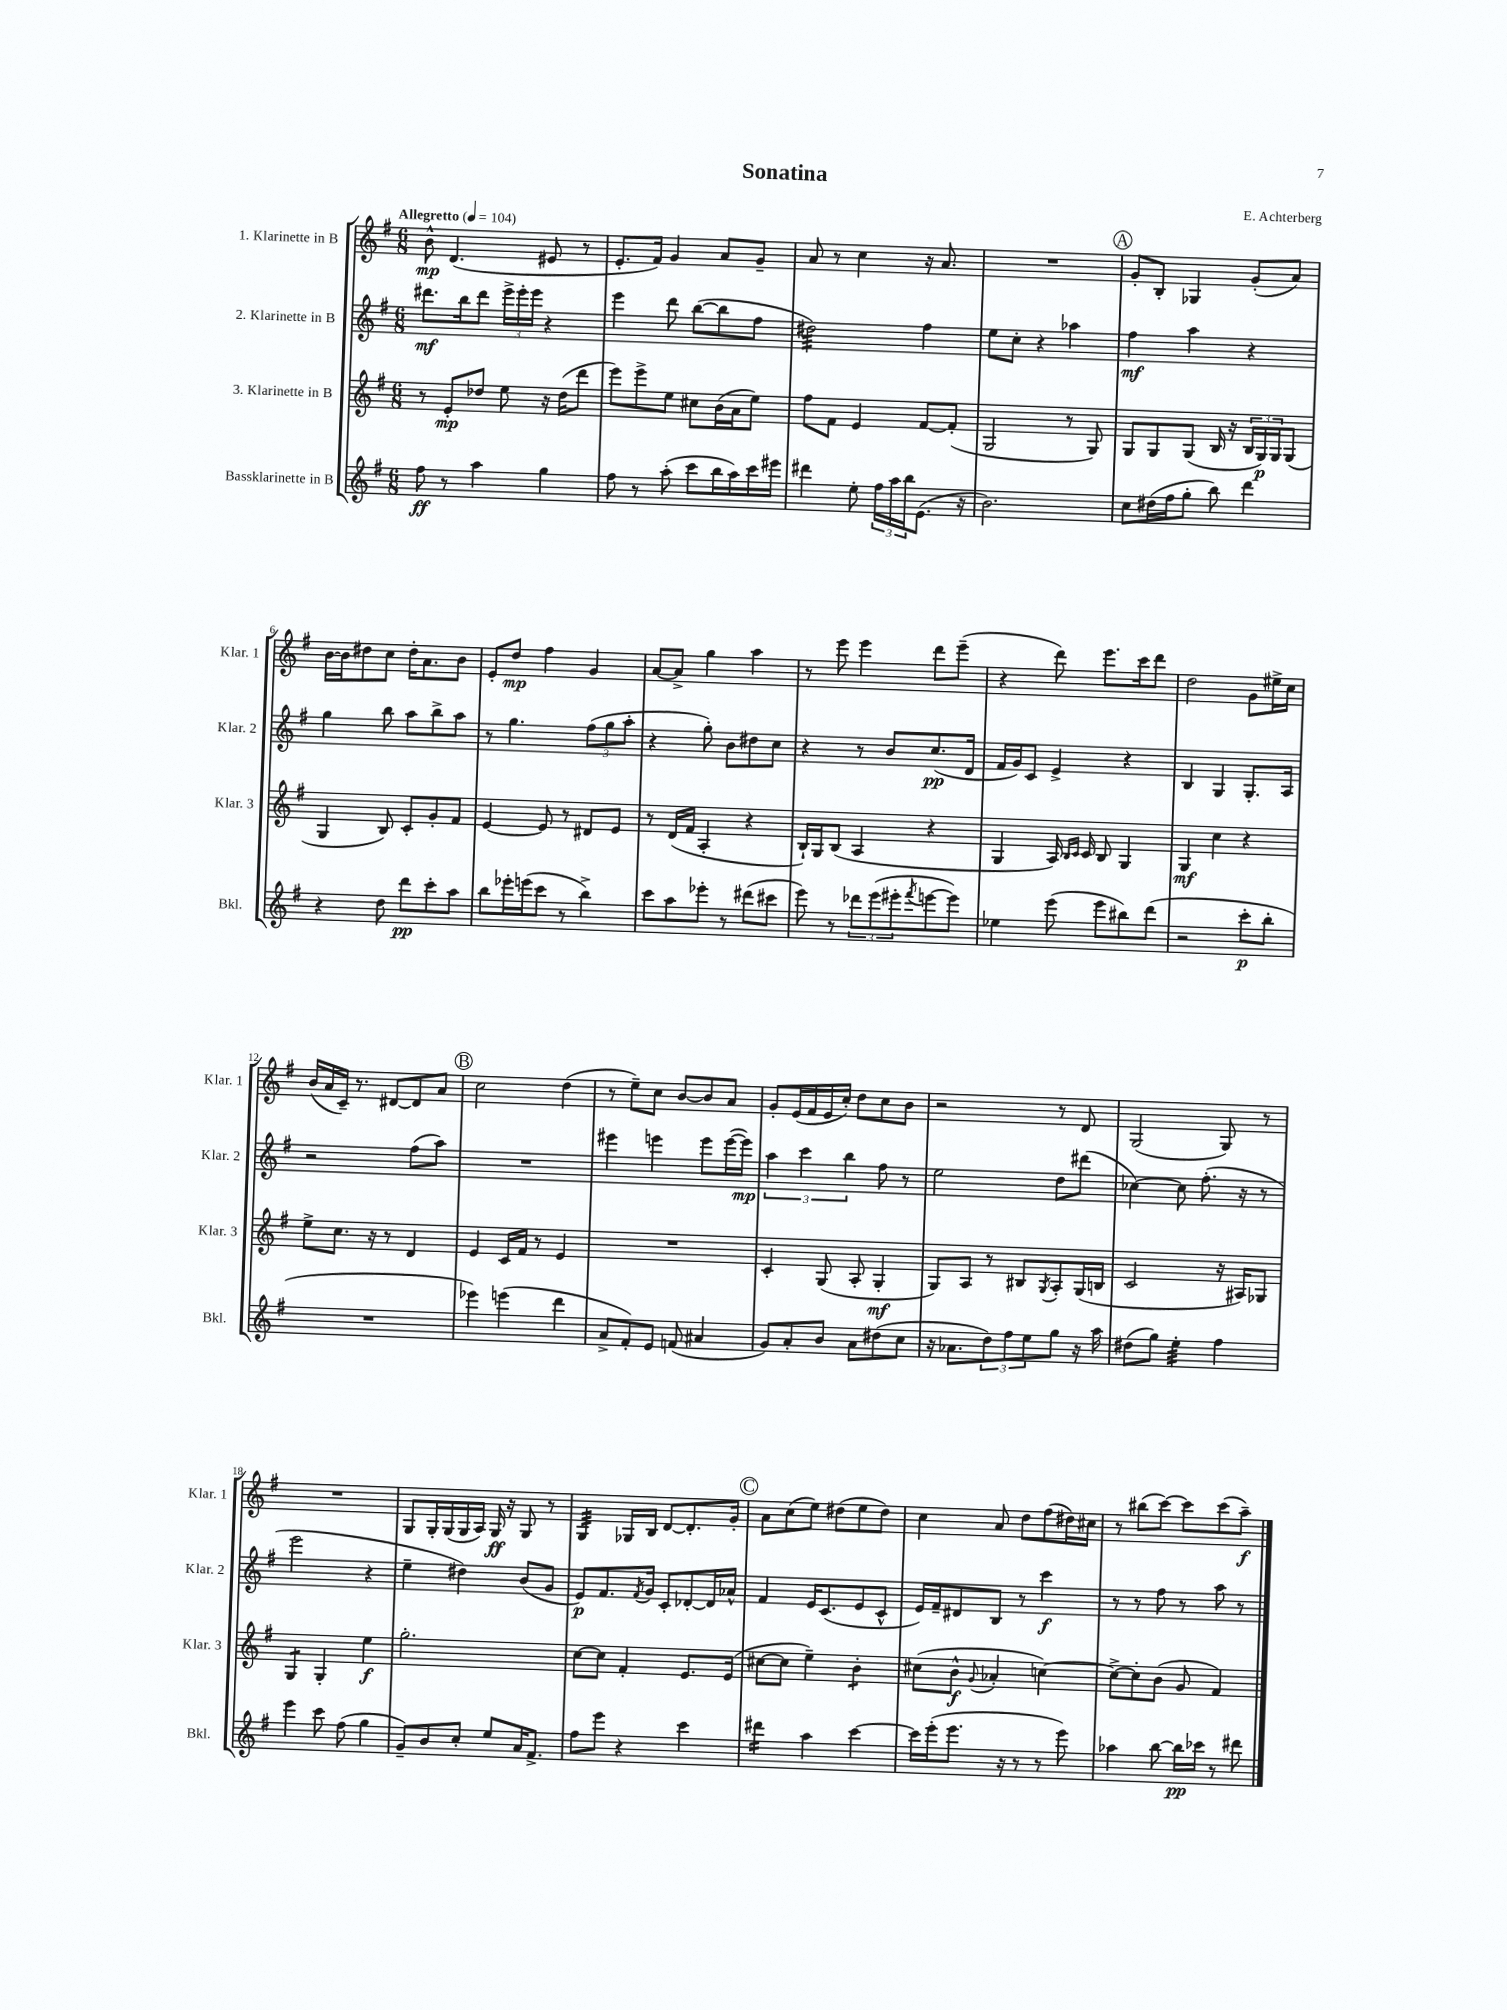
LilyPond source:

\header { title = "Sonatina" composer = "E. Achterberg" }
<<
\new StaffGroup <<
\new Staff = "s0" \with { instrumentName = "1. Klarinette in B" shortInstrumentName = "Klar. 1" } {
    \clef treble \key g \major \numericTimeSignature \time 6/8 \tempo "Allegretto" 4 = 104
    b'8-^\mp d'4.( eis'8 r8 |
    e'8.-. fis'16) g'4 a'8 g'8-- |
    a'8 r8 c''4 r16 a'8. |
    R2. |
    \mark \markup { \circle "A" } g'8-. b8-. ges4 g'8-.( a'8) |
    b'16~ b'16 dis''8 c''8 dis''16-. a'8. b'8 |
    e'8-. d''8\mp fis''4 g'4 |
    a'8~ a'8-> g''4 a''4 |
    r8 e'''8 e'''4 d'''8 e'''8--( |
    r4 d'''8) e'''8. c'''16 d'''8 |
    d''2 g'8 eis''16-> c''16 |
    b'16( a'16 c'16--) r8. dis'8~ dis'8 a'8 |
    \mark \markup { \circle "B" } c''2 d''4( |
    r8 e''8--) c''8 b'8~ b'8 a'8 |
    g'8-. e'16( fis'16 e'16 c''16-.) d''8 c''8 b'8 |
    r2 r8 d'8 |
    g2( g8) r8 |
    R2. |
    g8 g16-. g16( g16 a16) g16\ff r16 g8 r8 |
    g4:32 ges16 b16 d'8~ d'8.-. g'16-. |
    \mark \markup { \circle "C" } a'8 c''8( e''8) dis''8( e''8 dis''8) |
    c''4 a'8 d''8 fis''8( dis''16) cis''16 |
    r8 bis''8( c'''8~) c'''8 c'''8( a''8--\f) \bar "|." |
}
\new Staff = "s1" \with { instrumentName = "2. Klarinette in B" shortInstrumentName = "Klar. 2" } {
    \clef treble \key g \major \numericTimeSignature \time 6/8
    dis'''8.\mf b''16 dis'''8 \tuplet 3/2 { e'''16-> e'''16-. e'''16 } r4 |
    e'''4 d'''8 b''8~( b''8 fis''8 |
    dis''2:32) fis''4 |
    e''8 c''8-. r4 aes''4 |
    \mark \markup { \circle "A" } fis''4\mf a''4 r4 |
    g''4 b''8 a''8 b''8-> a''8 |
    r8 g''4. \tuplet 3/2 { fis''8( g''8 a''8-. } |
    r4 g''8-.) b'8 dis''8 c''8 |
    r4 r8 b'8 c''8.\pp( d'16 |
    fis'16 g'16) c'8 e'4-> r4 |
    b4 g4 g8.-. a16 |
    r2 fis''8( a''8) |
    \mark \markup { \circle "B" } R2. |
    eis'''4 e'''4 e'''8 e'''16~( e'''16\mp) |
    \tuplet 3/2 { a''4 c'''4 b''4 } fis''8 r8 |
    e''2 d''8 dis'''8( |
    ces''4~) ces''8 fis''8.-.( r16 r8 |
    e'''2 r4 |
    e''4-- dis''4) b'8( g'8 |
    e'8\p) fis'8. \acciaccatura { fis'8 } g'16 c'8-. des'8~-. des'16 aes'16-^ |
    \mark \markup { \circle "C" } fis'4 e'16 c'8.( e'8 c'8-^ |
    e'16) fis'16-- dis'8 b8 r8 c'''4\f |
    r8 r8 fis''8 r8 a''8 r8 \bar "|." |
}
\new Staff = "s2" \with { instrumentName = "3. Klarinette in B" shortInstrumentName = "Klar. 3" } {
    \clef treble \key g \major \numericTimeSignature \time 6/8
    r8 e'8-.\mp des''8 e''8 r16 des''16( d'''8 |
    e'''8) e'''8-> e''8 cis''8 b'16( a'16 e''8) |
    fis''8 fis'8 e'4 fis'8~ fis'8-.( |
    g2 r8 g8) |
    \mark \markup { \circle "A" } g8 g8 g8( b16 r16 \tuplet 3/2 { b16 g16\p) g16 } g8( |
    g4 b8) c'8-. g'8-. fis'8 |
    e'4~ e'8 r8 dis'8 e'8 |
    r8 d'16( fis'16 a4-. r4 |
    b16-!) g16 b8( a4 r4 |
    g4 a16) \grace { b16 c'16 } c'16 b8 g4 |
    g4\mf c''4 r4 |
    e''8-> c''8. r16 r8 d'4 |
    \mark \markup { \circle "B" } e'4 c'16 fis'16 r8 e'4 |
    R2. |
    c'4-. g8( a8-. g4-.\mf |
    g8) a8 r8 bis8 \acciaccatura { g8 } a8-. g16( b16 |
    c'2 r16 ais16) ges8 |
    g4:8 g4-. e''4\f |
    g''2.-. |
    c''8~ c''8 fis'4-. e'8. e'16( |
    \mark \markup { \circle "C" } cis''8~ cis''8 e''4--) b'4:8-. |
    cis''8( b'8-^\f \appoggiatura { g'8 } aes'4-. c''4~) |
    c''8~-> c''8-. b'8( g'8 fis'4) \bar "|." |
}
\new Staff = "s3" \with { instrumentName = "Bassklarinette in B" shortInstrumentName = "Bkl." } {
    \clef treble \key g \major \numericTimeSignature \time 6/8
    fis''8\ff r8 a''4 g''4 |
    fis''8 r8 a''8-.( c'''8 b''16 a''16) c'''16 eis'''16 |
    dis'''4 e''8-. \tuplet 3/2 { fis''16 a''16 b''16 } e'8.( r16 |
    b'2.) |
    \mark \markup { \circle "A" } c''8 dis''16( fis''16 g''8-. b''8) d'''4 |
    r4 d''8 d'''8\pp c'''8-. a''8 |
    b''8 ees'''16-. e'''16( c'''8 r8 b''4->) |
    c'''8 a''8 ees'''8-. r8 dis'''8( cis'''8 |
    e'''8) r8 \tuplet 3/2 { des'''8 e'''8( eis'''8-. } \acciaccatura { fis'''8 } e'''8~ e'''8) |
    ees''4 e'''8( e'''8 bis''8) d'''8( |
    r2 c'''8-.\p b''8-. |
    R2. |
    \mark \markup { \circle "B" } ees'''4) e'''4( d'''4 |
    a'8-> fis'8-.) e'8 f'8( ais'4 |
    g'8) a'8-. b'8 a'8 dis''8( c''8 |
    r16 aes'8. \tuplet 3/2 { d''8) fis''8 e''8 } g''8 r16 a''16 |
    dis''8( g''8) e''4:32-. fis''4 |
    e'''4 c'''8 fis''8( g''4 |
    g'8--) b'8 c''8-. e''8 a'16 fis'8.-> |
    fis''8 e'''8 r4 c'''4 |
    \mark \markup { \circle "C" } dis'''4:16 a''4 c'''4~ |
    c'''16 e'''16-.( e'''8. r16 r8 r8 e'''8) |
    aes''4 b''8~ b''16\pp ces'''16 r8 dis'''8 \bar "|." |
}
>>
>>
